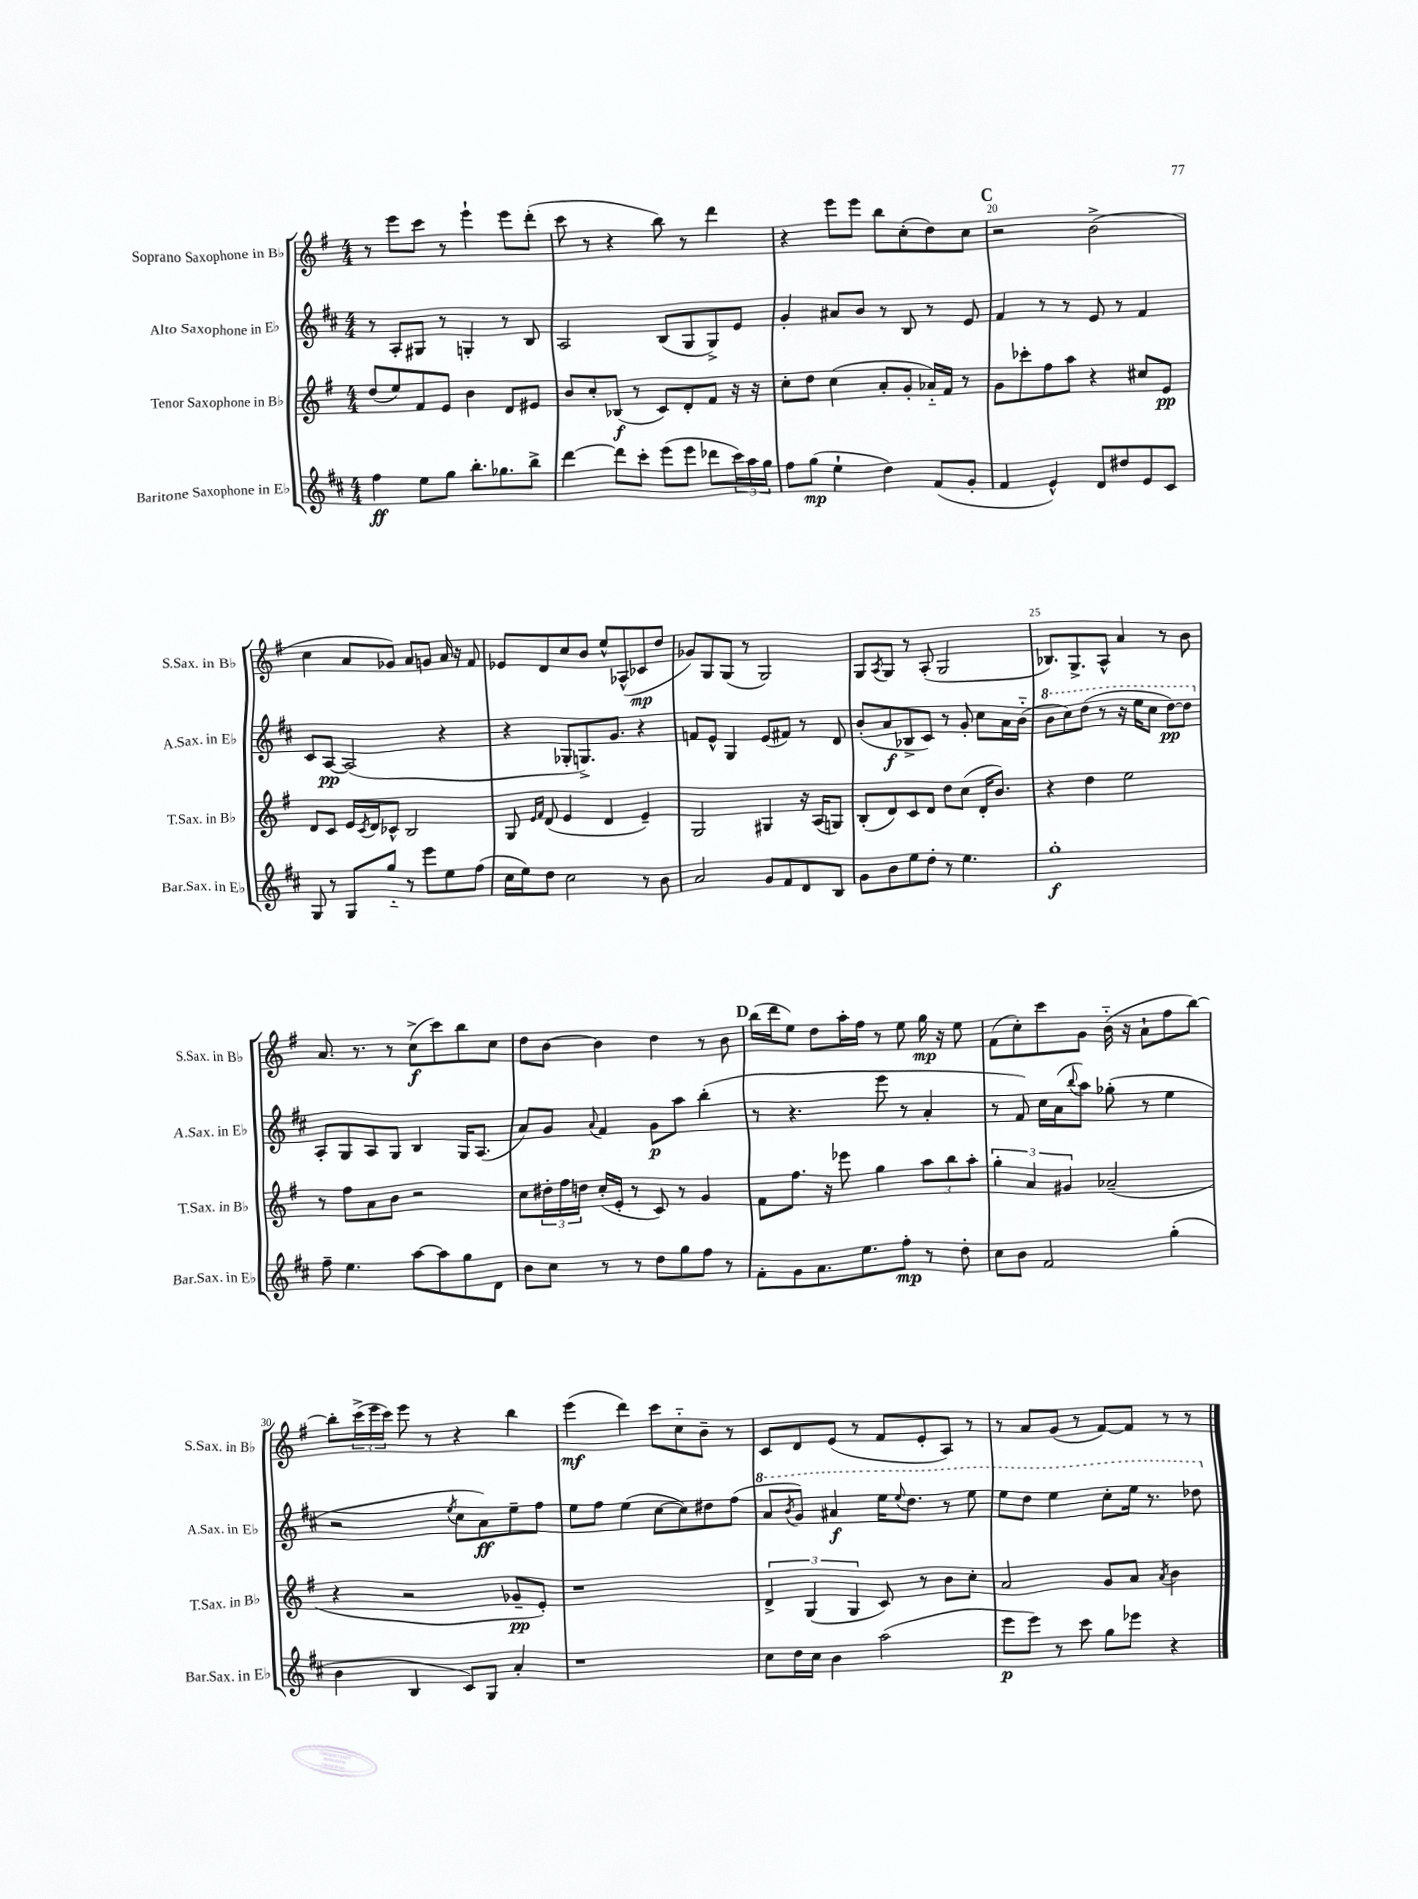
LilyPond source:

<<
\new StaffGroup <<
\new Staff = "s0" \with { instrumentName = "Soprano Saxophone in Bb" shortInstrumentName = "S.Sax. in Bb" } {
    \clef treble \key g \major \numericTimeSignature \time 4/4
    r8 e'''8 c'''8 r8 e'''4-! e'''8 d'''8-.( |
    c'''8 r8 r4 b''8) r8 d'''4 |
    r4 e'''8 e'''8 b''8 c''8-.( d''8) c''8 |
    \mark \markup { \bold "C" } r2 b'2->( |
    c''4 a'8 ges'8) a'8 g'8 a'16 r16 fis'8 |
    ees'8 d'8 c''8 b'8 e''8-^ aes8-^( ces'8\mp d''8 |
    ges'8) g8 g8( r8 g2) |
    g8 \acciaccatura { a8 } g8 r8 a8-.( g2 |
    bes8.) g8.-> a8-^ a'4 r8 b'8 |
    a'8. r8. r8 c''8->\f( c'''8) b''8 c''8 |
    d''8 b'8~ b'4 d''4 r8 b'8 |
    \mark \markup { \bold "D" } b''16( d'''16 e''8) d''8 a''16-. fis''16 r8 e''8 g''16\mp r16 e''8 |
    fis'8( c''8-.) c'''8 g'8 b'16-_( r16 a'8-! fis''8 b''8~) |
    b''8-. \tuplet 3/2 { c'''16->( e'''16 c'''16) } e'''8 r8 r4 b''4 |
    e'''4\mf( d'''4) c'''8 c''8-_ b'8-- r8 |
    c'8 d'8 e'8( r8 fis'8 e'8-. a8) r8 |
    r8 a'8 g'8( r8 fis'8~) fis'8 r8 r8 \bar "|." |
}
\new Staff = "s1" \with { instrumentName = "Alto Saxophone in Eb" shortInstrumentName = "A.Sax. in Eb" } {
    \clef treble \key d \major \numericTimeSignature \time 4/4
    r8 a8-. gis8 r8 g4-. r8 b8 |
    a2 b8( g8 g8->) e'8 |
    g'4-. ais'8 b'8 r8 b8 r8 e'8 |
    \mark \markup { \bold "C" } fis'4 r8 r8 e'8 r8 fis'4 |
    cis'8 a8~\pp a2( r4 |
    r4 ges8-. g8.->) g'8. r4 |
    f'8 e'8-^ g4 e'8( fis'8) r8 d'8 |
    b'8-.( a'8\f bes8-> cis'8) r8 g'8-. cis''8 a'16 b'16-_( |
    \ottava #1 b''8 cis'''8) d'''8( r8 r16 e'''16 cis'''8 d'''8~\pp) d'''8 \ottava #0 |
    a8-. g8 a8 g8 b4 g16 a8.( |
    a'8) g'8 \appoggiatura { a'8 } fis'4 g'8\p a''8 b''4-.( |
    \mark \markup { \bold "D" } r8 r4. e'''8 r8 a'4-. |
    r8 fis'8) cis''16 a'16( \appoggiatura { b''8 } a''8) ges''8-.( r8 e''4 |
    r2 \acciaccatura { e''8 } cis''8 a'8\ff) e''8-- fis''8 |
    e''8 fis''8 e''4( cis''8~ cis''8) dis''8 fis''8( |
    \ottava #1 a''8 \acciaccatura { b''8 } g''8) ais''4\f e'''16 \appoggiatura { e'''8 } d'''8. r8 e'''8 |
    e'''8 d'''8 e'''4 cis'''8-. e'''16 r8. des'''8 \ottava #0 \bar "|." |
}
\new Staff = "s2" \with { instrumentName = "Tenor Saxophone in Bb" shortInstrumentName = "T.Sax. in Bb" } {
    \clef treble \key g \major \numericTimeSignature \time 4/4
    d''8( e''8) fis'8 e'8 b'4 d'8 eis'8 |
    b'8 c''8-. bes8\f( r8 c'8) d'8-. fis'8 r16 r16 |
    c''8-. d''8 c''4( a'8-. g'8-. aes'16-_) fis'16 r8 |
    \mark \markup { \bold "C" } g'8 ces'''8-. fis''8 a''8 r4 cis''8 e'8\pp |
    d'8 c'8 e'16 \acciaccatura { c'8 } d'16 ces'8-^ b2 |
    g8 \grace { e'16 fis'16 } d'8( e'4 d'4 e'4--) |
    g2 gis4 r16 a16( g8) |
    b8-.( d'8) c'8 d'8 d''8 c''8( d'16-. b'8.) |
    r4 d''4 e''2 |
    r8 fis''8 a'8 b'8 r2 |
    c''8 \tuplet 3/2 { dis''16-. fis''16 d''16 } c''16-.( e'16-. r8 c'8) r8 g'4 |
    \mark \markup { \bold "D" } fis'8 fis''8. r16 ees'''8 g''4 \tuplet 3/2 { a''8 b''8 a''8-. } |
    \tuplet 3/2 { g''4-. a'4 gis'4 } aes'2--( |
    r4 r2 ges'8--\pp e'8-.) |
    r1 |
    \tuplet 3/2 { d'4-> g4( g4 } c'8) r8 b'8 c''8-. |
    a'2 g'8 a'8 \acciaccatura { a'8 } b'4 \bar "|." |
}
\new Staff = "s3" \with { instrumentName = "Baritone Saxophone in Eb" shortInstrumentName = "Bar.Sax. in Eb" } {
    \clef treble \key d \major \numericTimeSignature \time 4/4
    fis''4\ff e''8 g''8 b''8.-. ges''8. b''8-> |
    d'''4~ d'''8 cis'''8-. e'''8( e'''8 des'''8 \tuplet 3/2 { cis'''16) a''16 g''16 } |
    fis''8 g''8\mp( e''4-! d''4) fis'8( g'8-. |
    \mark \markup { \bold "C" } fis'4 e'4-^) d'8 dis''8 e'8 cis'8 |
    g8 r8 g8 g''8-_ r8 e'''8 e''8 fis''8( |
    cis''16 e''16) d''8 cis''2 r8 b'8 |
    a'2 g'8 fis'8 d'8 b8 |
    g'8 b'8 e''8 d''8-. r8 e''4. |
    g''1-.\f |
    fis''8-- e''4. a''8~ a''8 g''8 d'8 |
    b'8 cis''8 r8 r8 d''8 g''8 fis''8 r8 |
    \mark \markup { \bold "D" } fis'8-. g'8 a'8. e''8. fis''8-.\mp r8 d''8-. |
    cis''8 b'8 fis'2 g''4-.( |
    b'4 b4 cis'8) g8 a'4-. |
    r1 |
    cis''8 d''16 cis''16 b'4 a''2( |
    e'''8\p e'''8) r8 cis'''8 g''8 ees'''8 r4 \bar "|." |
}
>>
>>
\layout { \context { \Score currentBarNumber = #17 \override BarNumber.break-visibility = ##(#f #t #t) barNumberVisibility = #(every-nth-bar-number-visible 5) } }
